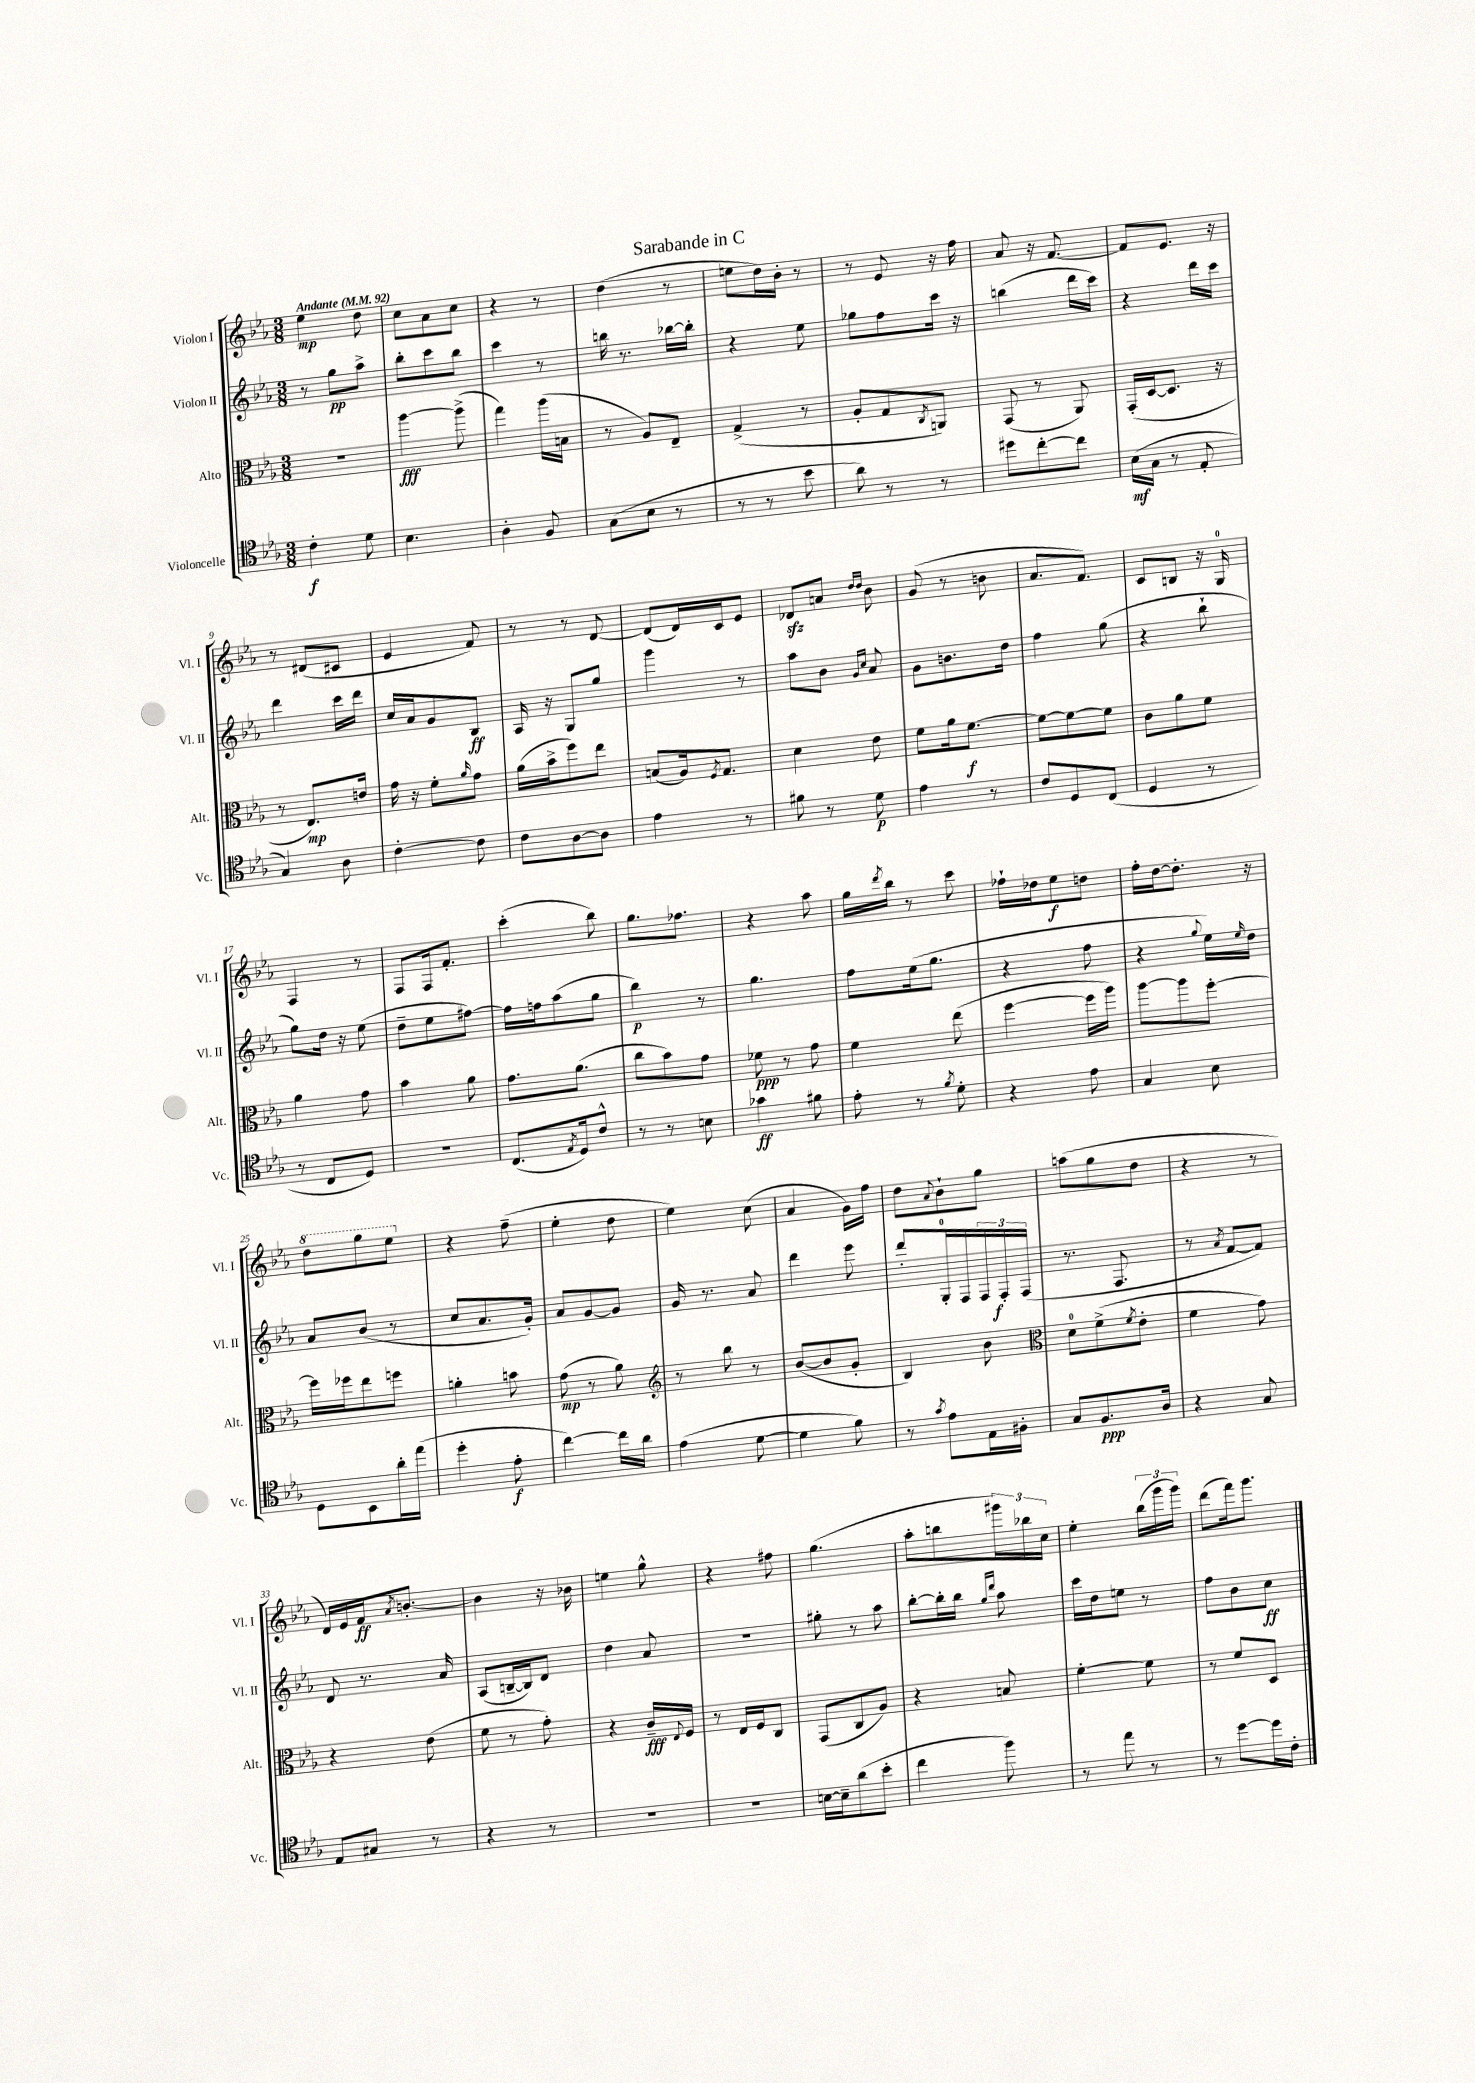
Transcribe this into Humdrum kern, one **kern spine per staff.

**kern	**dynam	**kern	**dynam	**kern	**dynam	**kern	**dynam
*part4	*part4	*part3	*part3	*part2	*part2	*part1	*part1
*staff4	*staff4	*staff3	*staff3	*staff2	*staff2	*staff1	*staff1
*I"Violoncelle	*	*I"Alto	*	*I"Violon II	*	*I"Violon I	*
*I'Vc.	*	*I'Alt.	*	*I'Vl. II	*	*I'Vl. I	*
*clefC4	*	*clefC3	*	*clefG2	*	*clefG2	*
*k[b-e-a-]	*	*k[b-e-a-]	*	*k[b-e-a-]	*	*k[b-e-a-]	*
*M3/8	*	*M3/8	*	*M3/8	*	*M3/8	*
*MM92	*	*MM92	*	*MM92	*	*MM92	*
=1	=1	=1	=1	=1	=1	=1	=1
!	!	!	!	!	!	!LO:TX:a:B:t=Andante	!
4c'\	f	4.r	.	8r	.	4ee-\	mp
.	.	.	.	8gg\L	pp	.	.
8d\	.	.	.	8aa-^\J	.	8dd\	.
=2	=2	=2	=2	=2	=2	=2	=2
4.B-\	.	[4aa-\	fff	8bb-'\L	.	8cc\L	.
.	.	.	.	8ccc\	.	8a-\	.
.	.	(8aa-^\]	.	8bb-\J	.	8cc\J	.
=3	=3	=3	=3	=3	=3	=3	=3
4A-'\	.	4gg\)	.	4ccc\	.	4r	.
8F/	.	(16aa-\LL	.	8r	.	8r	.
.	.	16Bn\JJ	.	.	.	.	.
=4	=4	=4	=4	=4	=4	=4	=4
(8G\L	.	8r	.	16bbn\	.	(4dd\	.
.	.	.	.	8.r	.	.	.
8B-\J	.	8A-/L)	.	.	.	.	.
8r	.	8E-~/J	.	[16bb-X\LL	.	8r	.
.	.	.	.	16bb-'\JJ]	.	.	.
=5	=5	=5	=5	=5	=5	=5	=5
8r	.	(4G^/	.	4r	.	8een\L	.
8r	.	.	.	.	.	16dd\L)	.
.	.	.	.	.	.	16b-'\JJ	.
8b-\	.	8r	.	8ee-\	.	8r	.
=6	=6	=6	=6	=6	=6	=6	=6
8a-\)	.	8A-'/L	.	8gg-X\L	.	8r	.
8r	.	8G/	.	8ff\	.	8e-/	.
.	.	8qC/	.	.	.	.	.
8r	.	8AAn/J)	.	16ccc\Jk	.	16r	.
.	.	.	.	16r	.	16ff\	.
=7	=7	=7	=7	=7	=7	=7	=7
8dd#X\L	.	(8GG/	.	(4bbn\	.	8a-/	.
[8cc'\	.	8r	.	.	.	16r	.
.	.	.	.	.	.	[8.f/	.
8cc\J]	.	8AA-/)	.	16ddd\LL	.	.	.
.	.	.	.	16ccc\JJ)	.	.	.
=8	=8	=8	=8	=8	=8	=8	=8
(16B-\LL	mf	(16GG'/LL	.	4r	.	8f/L]	.
16G\JJ	.	[16D/J	.	.	.	.	.
8r	.	8.D/J]	.	.	.	8.e-/J	.
8E-'/	.	.	.	16ddd\LL	.	.	.
.	.	16r	.	16ccc\JJ	.	16r	.
!!LO:LB:g=z
=9	=9	=9	=9	=9	=9	=9	=9
4G/)	.	8r	.	4ddd\	.	8r	.
.	.	8.E-/L)	mp	.	.	(8d#X/L	.
8A-\	.	.	.	16ccc\LL	.	8c#X/J	.
.	.	16en/Jk	.	16ddd\JJ	.	.	.
=10	=10	=10	=10	=10	=10	=10	=10
[4c'\	.	16g\	.	16cc/LL	.	4e-/	.
.	.	16r	.	16a-/J	.	.	.
.	.	8f'\L	.	8g/	.	.	.
.	.	16qqa-/	.	.	.	.	.
8c\]	.	8g\J	.	8B-/J	ff	8f/)	.
=11	=11	=11	=11	=11	=11	=11	=11
8c\L	.	(16a-\LL	.	16A-/	.	8r	.
.	.	16b-^\J	.	16r	.	.	.
[8A-\	.	8ff\)	.	8G/L	.	8r	.
8A-\J]	.	8ee-\J	.	8gg/J	.	[8d/	.
=12	=12	=12	=12	=12	=12	=12	=12
4e-\	.	(8Bn/L	.	4ggg\	.	(8d/L]	.
.	.	16A-/k)	.	.	.	16d/L)	.
.	.	8qF/	.	.	.	.	.
.	.	8.G/J	.	.	.	16c/J	.
8r	.	.	.	8r	.	8e-/J	.
=13	=13	=13	=13	=13	=13	=13	=13
8f#X\	.	4d\	.	8aa-\L	.	8d-Xzz/L	.
8r	.	.	.	8b-\J	.	8an/J	.
.	.	.	.	16qqg/LL	.	16qqdd/LL	.
.	.	.	.	16qqcc/JJ	.	16qqdd/JJ	.
8d\	p	8e-\	.	8a-/	.	8b-\	.
=14	=14	=14	=14	=14	=14	=14	=14
4e-\	.	8f\L	.	8g\L	.	(8g/	.
.	.	16a-\k	.	8.bn\	.	8r	.
.	.	[8.f\J	f	.	.	.	.
8r	.	.	.	.	.	8bn\	.
.	.	.	.	16dd\Jk	.	.	.
=15	=15	=15	=15	=15	=15	=15	=15
8c/L	.	8f\L_	.	4ff\	.	8.a-/L	.
8D/	.	8f\_	.	.	.	.	.
.	.	.	.	.	.	8.f/J)	.
(8C/J	.	8f\J]	.	(8gg\	.	.	.
=16	=16	=16	=16	=16	=16	=16	=16
4D/	.	8c\L	.	4r	.	8c/L	.
.	.	8a-\	.	.	.	8Bn/J	.
8r	.	8f\J	.	8bb-`\	.	16r	.
.	.	.	.	.	.	16G/	.
!!LO:LB:g=z
=17	=17	=17	=17	=17	=17	=17	=17
8r	.	4a-\	.	8gg\L)	.	4F/	.
8C/L	.	.	.	16dd\Jk	.	.	.
.	.	.	.	16r	.	.	.
8D/J)	.	8g\	.	(8ee-\	.	8r	.
=18	=18	=18	=18	=18	=18	=18	=18
4.r	.	4b-\	.	8dd~\L	.	8F/L	.
.	.	.	.	8ee-\	.	16F/k	.
.	.	.	.	.	.	8.f'/J	.
.	.	8a-\	.	[8ff#X\J)	.	.	.
=19	=19	=19	=19	=19	=19	=19	=19
(8.C/L	.	8.g\L	.	16ff#\LL]	.	(4ccc'\	.
.	.	.	.	16ffn\J	.	.	.
.	.	.	.	(8aa-\	.	.	.
8qE-/	.	.	.	.	.	.	.
16D/k)	.	(8.a-\J	.	.	.	.	.
8c^^/J	.	.	.	8gg\J	.	8bb-\)	.
=20	=20	=20	=20	=20	=20	=20	=20
8r	.	8cc\L	.	4bb-\)	p	8.gg\L	.
8r	.	8b-\)	.	.	.	.	.
.	.	.	.	.	.	8.ff-X\J	.
8Bn\	.	8g\J	.	8r	.	.	.
=21	=21	=21	=21	=21	=21	=21	=21
4g-X\	ff	8f-X\	ppp	4.gg\	.	4r	.
.	.	8r	.	.	.	.	.
8f#X\	.	8g\	.	.	.	8aa-\	.
=22	=22	=22	=22	=22	=22	=22	=22
8e-'\	.	4f\	.	8ff\L	.	16gg\LL	.
.	.	.	.	.	.	8qddd/	.
.	.	.	.	.	.	16bb-\JJ	.
8r	.	.	.	(16ee-\k	.	8r	.
.	.	.	.	8.gg\J	.	.	.
8qf/	.	.	.	.	.	.	.
8d'\	.	(8ee-\	.	.	.	8ccc\	.
=23	=23	=23	=23	=23	=23	=23	=23
4r	.	[4ff\	.	4r	.	16ff-X`\LL	.
.	.	.	.	.	.	16dd-X\J	.
.	.	.	.	.	.	8ee-\	f
8e-\	.	16ff\LL]	.	8ff\	.	8ddn\J	.
.	.	16aa-\JJ)	.	.	.	.	.
=24	=24	=24	=24	=24	=24	=24	=24
4G/	.	[8aa-\L	.	4r	.	16ff'\LL	.
.	.	.	.	.	.	[16dd\J	.
.	.	8aa-\]	.	.	.	8.dd'\J]	.
.	.	.	.	8qqgg/	.	.	.
8B-\	.	[8ff'\J	.	16ee-\LL)	.	.	.
.	.	.	.	16qqee-/	.	.	.
.	.	.	.	16dd\JJ	.	16r	.
!!LO:LB:g=z
=25	=25	=25	=25	=25	=25	=25	=25
*	*	*	*	*	*	*8va	*
8D\L	.	16ff\LL]	.	8a-/L	.	8ddd\L	.
.	.	16ff-X\J	.	.	.	.	.
8BB-\	.	8ee-\	.	(8b-/J	.	8ggg\	.
16a-'\L	.	8ffn\J	.	8r	.	8eee-\J	.
(16ee-\JJ	.	.	.	.	.	.	.
=26	=26	=26	=26	=26	=26	=26	=26
*	*	*	*	*	*	*X8va	*
4dd'\	.	4an'\	.	8cc/L	.	4r	.
.	.	.	.	8.a-/	.	.	.
8e-'\	f	8bn\	.	.	.	(8ff~\	.
.	.	.	.	16g'/Jk)	.	.	.
=27	=27	=27	=27	=27	=27	=27	=27
[4cc\)	.	(8g\	mp	8a-/L	.	4ee-'\	.
.	.	8r	.	[8g/	.	.	.
16cc\LL]	.	8a-\)	.	8g/J]	.	8dd\	.
16a-\JJ	.	.	.	.	.	.	.
=28	=28	=28	=28	=28	=28	=28	=28
*	*	*clefG2	*	*	*	*	*
(4e-\	.	8r	.	16g/	.	4ee-\)	.
.	.	.	.	8.r	.	.	.
.	.	8bb-\	.	.	.	.	.
[8d\	.	8r	.	8a-/	.	(8cc\	.
=29	=29	=29	=29	=29	=29	=29	=29
4d\]	.	([8b-/L	.	4ddd\	.	4a-/	.
.	.	8b-/]	.	.	.	.	.
8f\)	.	8g'/J	.	8eee-\	.	16g\LL)	.
.	.	.	.	.	.	16ff\JJ	.
=30	=30	=30	=30	=30	=30	=30	=30
8r	.	4B-/)	.	8ddd'/L	.	8dd\L	.
8qg/	.	.	.	.	.	8qqa-/	.
8e-\L	.	.	.	16G'/L	.	8b-`\	.
.	.	.	.	16F/	.	.	.
16E-\L	.	8b-\	.	24F/	.	8gg\J	.
.	.	.	.	24F'/	f	.	.
16F#X'\JJ	.	.	.	.	.	.	.
.	.	.	.	(24F/JJ	.	.	.
=31	=31	=31	=31	=31	=31	=31	=31
*	*	*clefC3	*	*	*	*	*
8G/L	.	8d\L	.	8.r	.	(8aan\L	.
8.F/	ppp	(8f^\	.	.	.	8gg\	.
.	.	.	.	8.F/	.	.	.
.	.	8qf/	.	.	.	.	.
.	.	8e-'\J	.	.	.	8dd\J	.
16A-/Jk	.	.	.	.	.	.	.
=32	=32	=32	=32	=32	=32	=32	=32
4r	.	4f\	.	8r	.	4r	.
.	.	.	.	8qa-/	.	.	.
.	.	.	.	[8f/L	.	.	.
8G/	.	8g\)	.	8f/J])	.	8r	.
!!LO:LB:g=z
=33	=33	=33	=33	=33	=33	=33	=33
8E-/L	.	4r	.	8d/	.	16d/LL)	.
.	.	.	.	.	.	16e-/	.
8G#X/J	.	.	.	8.r	.	16f/J	ff
.	.	.	.	.	.	8qa-/	.
.	.	.	.	.	.	[8.bn'/J	.
8r	.	(8e-\	.	.	.	.	.
.	.	.	.	16a-/	.	.	.
=34	=34	=34	=34	=34	=34	=34	=34
4r	.	8f\	.	(8A-/L	.	4b\]	.
.	.	8r	.	[16Bn~/L	.	.	.
.	.	.	.	16B/J])	.	.	.
8r	.	8g'\)	.	8d/J	.	16r	.
.	.	.	.	.	.	16b-X\	.
=35	=35	=35	=35	=35	=35	=35	=35
4.r	.	4r	.	4dd\	.	4een\	.
.	.	16c~/LL	fff	8a-/	.	8gg^^\	.
.	.	8qqE-/	.	.	.	.	.
.	.	16F/JJ	.	.	.	.	.
=36	=36	=36	=36	=36	=36	=36	=36
4.r	.	8r	.	4.r	.	4r	.
.	.	16E-/LL	.	.	.	.	.
.	.	16F/J	.	.	.	.	.
.	.	8C/J	.	.	.	8ff#X\	.
=37	=37	=37	=37	=37	=37	=37	=37
[16Bn\LL	.	(8GG/L	.	8gg#X'\	.	(4.gg\	.
16B~\J]	.	.	.	.	.	.	.
(8a-\	.	8C/	.	8r	.	.	.
8b-'\J	.	8A-/J)	.	8aa-\	.	.	.
=38	=38	=38	=38	=38	=38	=38	=38
4cc\	.	4r	.	[8bb-'\L	.	8aa-'\L	.
.	.	.	.	16bb-'\L]	.	8bbn\	.
.	.	.	.	16bb-\JJ	.	.	.
.	.	.	.	16qqgg/LL	.	.	.
.	.	.	.	16qqddd/JJ	.	.	.
8ff\)	.	8Bn/	.	8aa-\	.	24ggg#X\L)	.
.	.	.	.	.	.	24bb-X\	.
.	.	.	.	.	.	24cc\JJ	.
=39	=39	=39	=39	=39	=39	=39	=39
8r	.	[4f'\	.	16ccc\LL	.	4ee-'\	.
.	.	.	.	16dd\J	.	.	.
8ee-\	.	.	.	8een\J	.	.	.
8r	.	8f\]	.	8r	.	(24bb-\LL	.
.	.	.	.	.	.	24ggg\	.
.	.	.	.	.	.	24ggg\JJ)	.
=40	=40	=40	=40	=40	=40	=40	=40
8r	.	8r	.	8ff\L	.	(8ddd\L	.
[8dd\L	.	8f/L	.	8b-\	.	16fff\k)	.
.	.	.	.	.	.	8.ggg\J	.
16dd\L]	.	8D/J	.	8cc\J	ff	.	.
16c'\JJ	.	.	.	.	.	.	.
==	==	==	==	==	==	==	==
*-	*-	*-	*-	*-	*-	*-	*-
